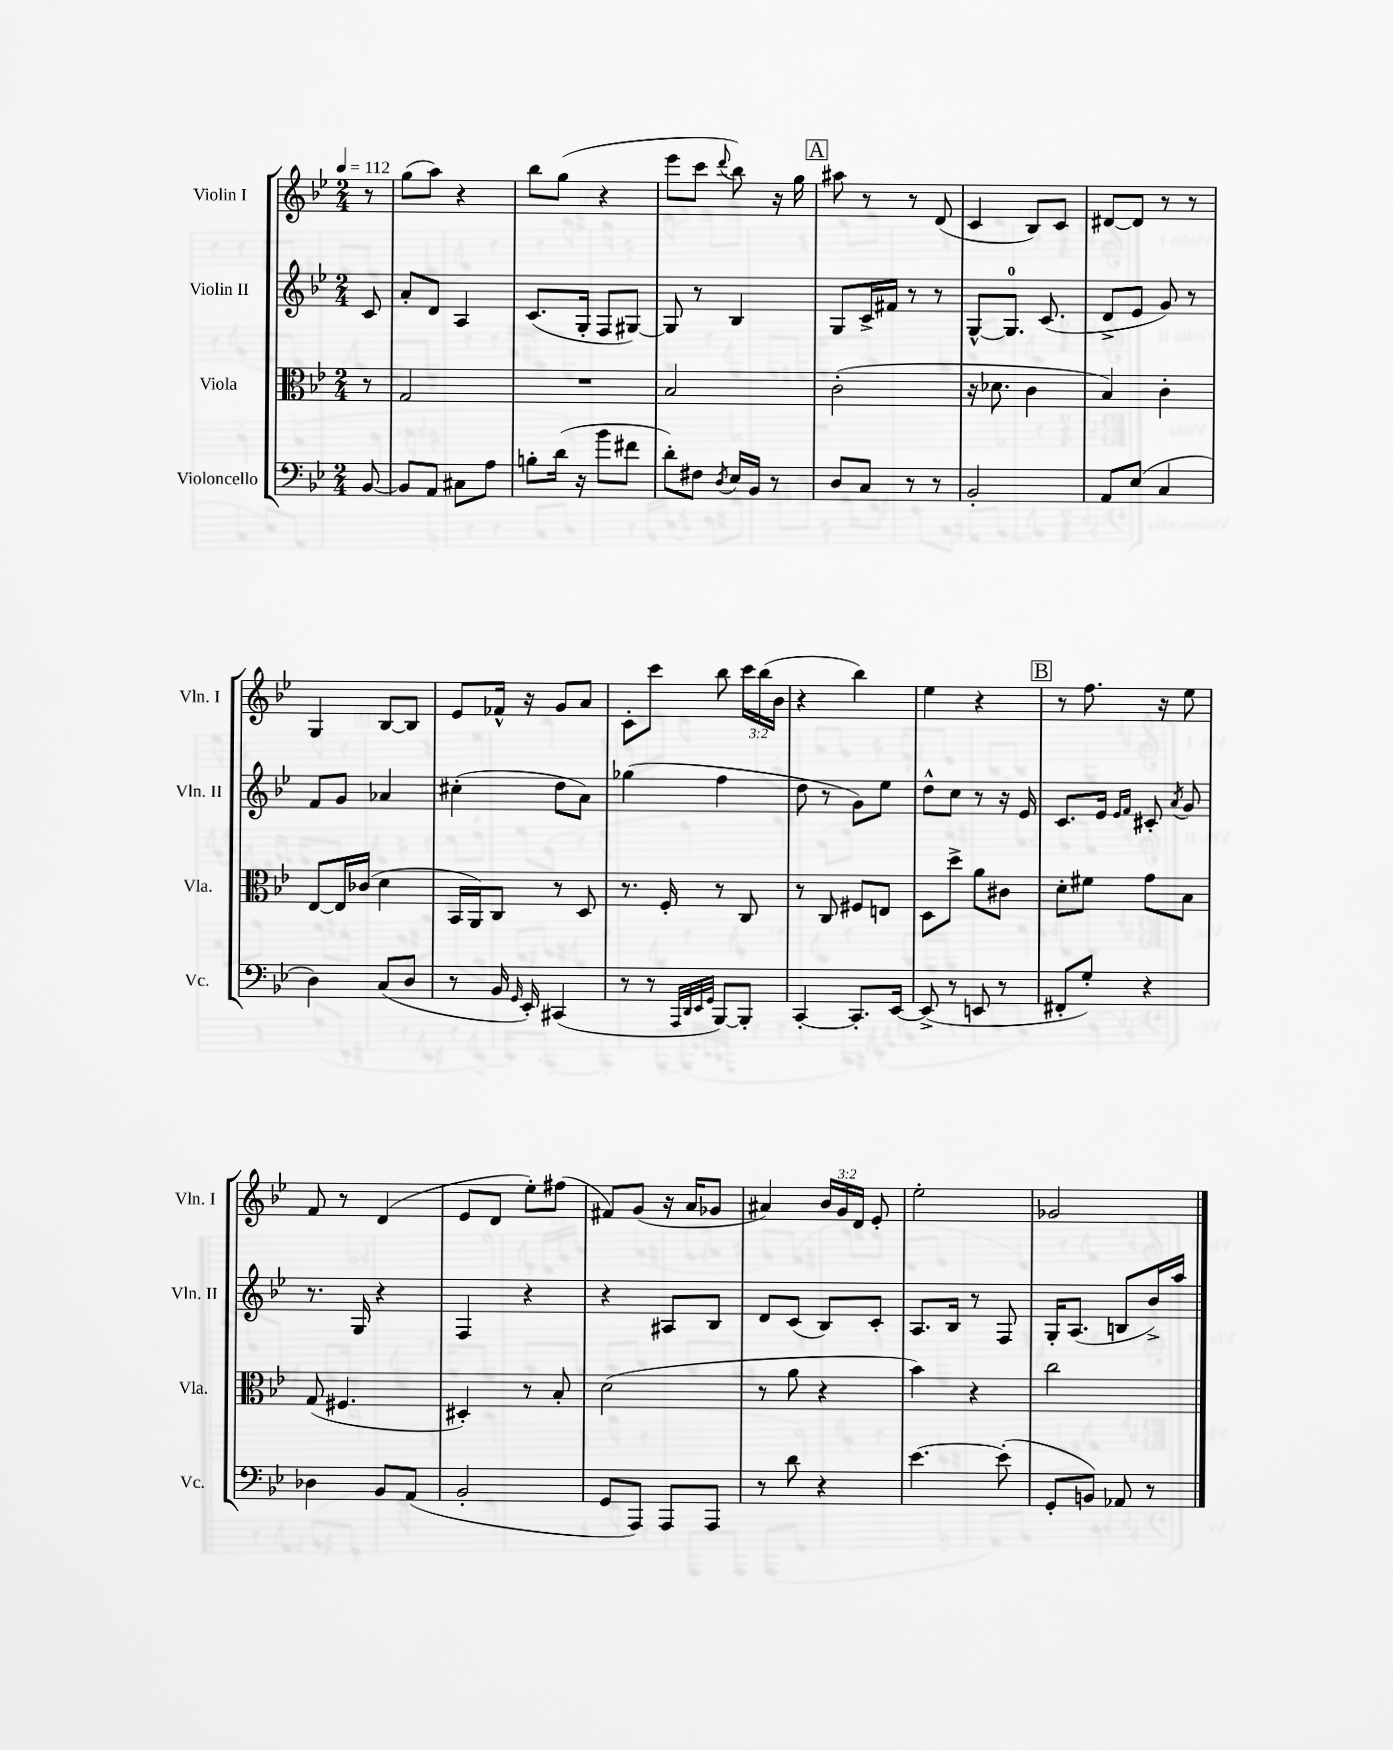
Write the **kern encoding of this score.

**kern	**kern	**kern	**kern
*part4	*part3	*part2	*part1
*staff4	*staff3	*staff2	*staff1
*I"Violoncello	*I"Viola	*I"Violin II	*I"Violin I
*I'Vc.	*I'Vla.	*I'Vln. II	*I'Vln. I
*clefF4	*clefC3	*clefG2	*clefG2
*k[b-e-]	*k[b-e-]	*k[b-e-]	*k[b-e-]
*M2/4	*M2/4	*M2/4	*M2/4
*MM112	*MM112	*MM112	*MM112
=	=	=	=
[8BB-/	8r	8c/	8r
=1	=1	=1	=1
8BB-/L]	2G/	8a'/L	(8gg\L
8AA/J	.	8d/J	8aa\J)
8C#X\L	.	4A/	4r
8A\J	.	.	.
=2	=2	=2	=2
8Bn'\L	2r	(8.c/L	8bb-\L
(16d\Jk	.	.	(8gg\J
16r	.	16G'/Jk	.
8b-\L	.	8F/L	4r
8f#X\J	.	[8G#X/J)	.
=3	=3	=3	=3
8d'\L)	2B-/	8G#/]	8eee-\L
8F#X\J	.	8r	8ccc\J
8qD/	.	.	8qqddd/
16E-/LL	.	4B-/	8bb-\)
16BB-/JJ	.	.	.
8r	.	.	16r
.	.	.	16gg\
!!LO:REH:place=s1:t=A
=4	=4	=4	=4
8D/L	(2c'\	8G/L	8aa#X\
8C/J	.	16c^/L	8r
.	.	16f#X/JJ	.
8r	.	8r	8r
8r	.	8r	(8d/
=5	=5	=5	=5
2BB-'/	16r	[8G^^/L	4c/
.	8.d-X\	.	.
.	.	8.G/J]	.
.	4c\	.	8B-/L)
.	.	(8.c/	.
.	.	.	8c/J
=6	=6	=6	=6
8AA/L	4B-/)	8d^/L	[8d#X/L
(8E-/J	.	8e-/J	8d#/J]
4C/	4c'\	8g/)	8r
.	.	8r	8r
!!LO:LB:g=z
=7	=7	=7	=7
4D\)	[8E-/L	8f/L	4G/
.	16E-/L]	8g/J	.
.	(16c-X/JJ	.	.
(8C/L	4d\	4a-X/	[8B-/L
8D/J	.	.	8B-/J]
=8	=8	=8	=8
8r	16BB-/LL	(4cc#X'\	8e-/L
.	16AA/J)	.	.
16BB-/	8C/J	.	16f-X^^/Jk
16qqGG/	.	.	.
16EE-'/)	.	.	16r
(4CC#X/	8r	8dd\L	8g/L
.	8D/	8a\J)	8a/J
=9	=9	=9	=9
8r	8.r	(4gg-X\	8c'\L
8r	.	.	8ccc\J
.	16F'/	.	.
32qqAAA/LLL	.	.	.
32qqDD/	.	.	.
32qqEE-/	.	.	.
32qqGG/JJJ	.	.	.
[8BBB-/L)	8r	4ff\	8bb-\
8BBB-'/J]	8C/	.	24ccc\LL
.	.	.	(24bb-\
.	.	.	24b-\JJ
=10	=10	=10	=10
[4CC'/	8r	8dd\	4r
.	8C/	8r	.
8.CC'/L]	8F#X/L	8g\L)	4bb-\)
.	8En/J	8ee-\J	.
[16EE-/Jk	.	.	.
=11	=11	=11	=11
(8EE-^/]	8D\L	8dd^^\L	4ee-\
8r	8dd^\J	8cc\J	.
8EEn/	8a\L	8r	4r
8r	8c#X\J	16r	.
.	.	16e-/	.
!!LO:REH:place=s1:t=B
=12	=12	=12	=12
8FF#X'/L	8d'\L	8.c/L	8r
8G'/J)	8f#X\J	.	8.ff\
.	.	16e-/Jk	.
.	.	16qqe-/LL	.
.	.	16qqf/JJ	.
4r	8g\L	8c#X'/	.
.	.	.	16r
.	.	8qa/	.
.	8B-\J	8g/	8ee-\
!!LO:LB:g=z
=13	=13	=13	=13
4D-X\	(8G/	8.r	8f/
.	4.F#X/	.	8r
.	.	16G/	.
8BB-/L	.	4r	(4d/
(8AA/J	.	.	.
=14	=14	=14	=14
2BB-'/	4D#X'/)	4F/	8e-/L
.	.	.	8d/J
.	8r	4r	8ee-'\L)
.	8B-'/	.	(8ff#X\J
=15	=15	=15	=15
8GG/L	(2d\	4r	8f#X/L)
8AAA/J)	.	.	(8g/J
8AAA/L	.	8A#X/L	16r
.	.	.	16a/KL
8AAA/J	.	8B-/J	8g-X/J
=16	=16	=16	=16
8r	8r	8d/L	4a#X/)
8d\	8a\	(8c/J	.
4r	4r	8B-/L)	24b-/LL
.	.	.	24g/
.	.	.	24d/JJ
.	.	8c'/J	8e-'/
=17	=17	=17	=17
[4.e-\	4b-\)	8.A/L	2ee-'\
.	.	16B-/Jk	.
.	4r	8r	.
(8e-'\]	.	8F/	.
=18	=18	=18	=18
8GG'/L	2cc\	16G'/KL	2g-X/
.	.	(8.A/J	.
8BBn/J)	.	.	.
8AA-X/	.	8Bn/L	.
8r	.	16b-^/L)	.
.	.	16aa/JJ	.
==	==	==	==
*-	*-	*-	*-
